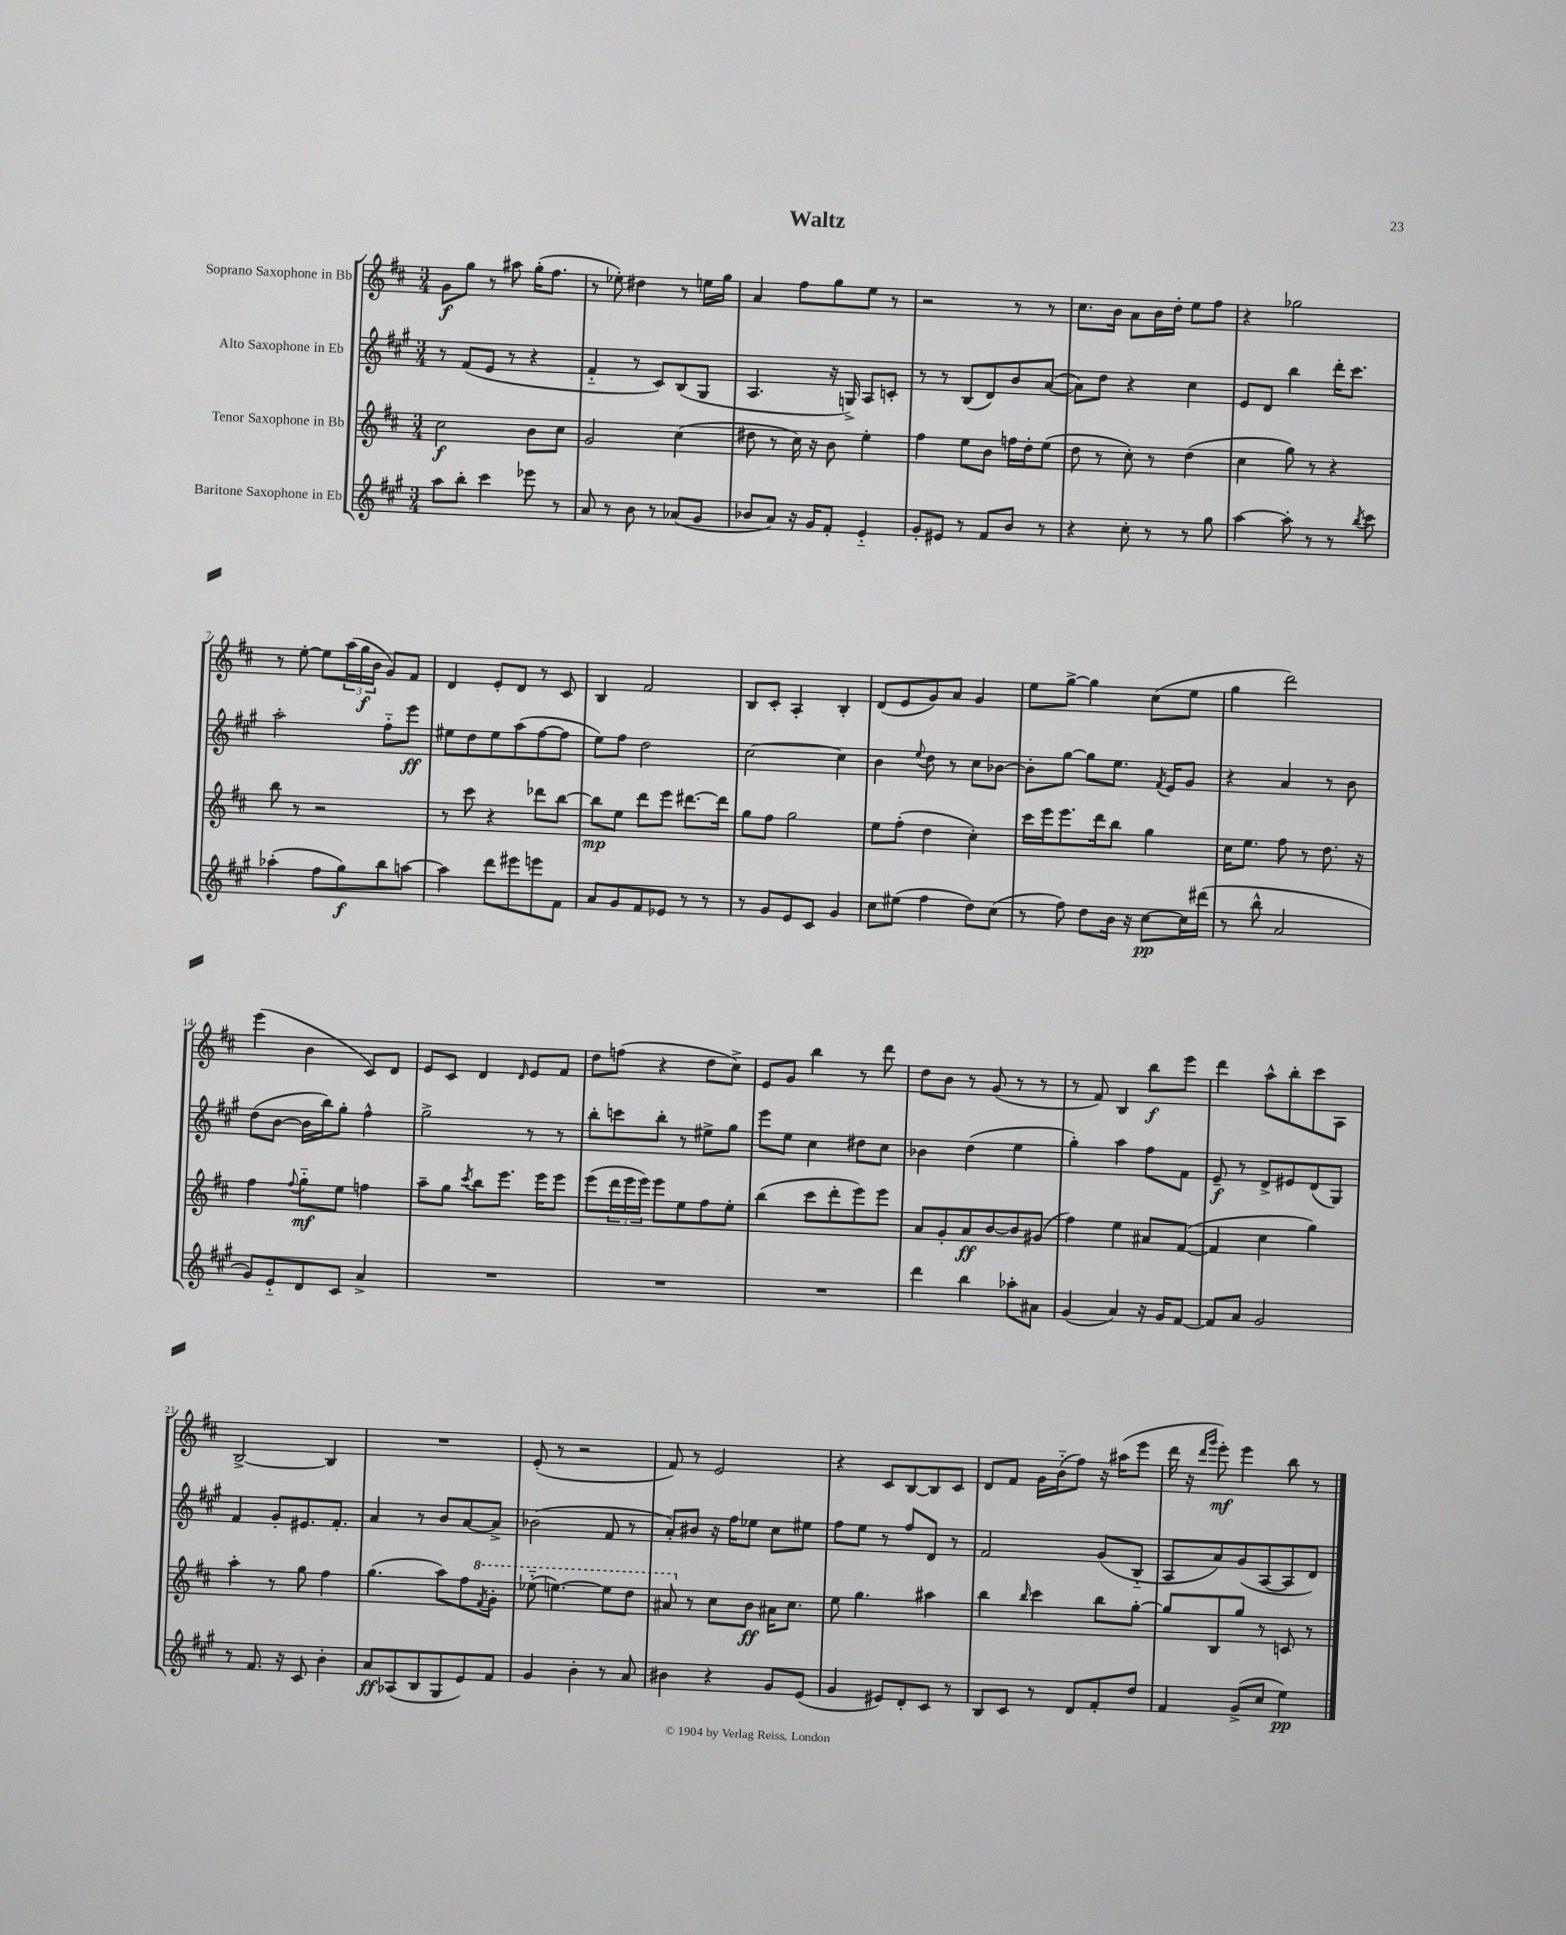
\header { title = "Waltz" }
<<
\new StaffGroup <<
\new Staff = "s0" \with { instrumentName = "Soprano Saxophone in Bb" } {
    \clef treble \key d \major \numericTimeSignature \time 3/4
    g'8\f g''8 r8 ais''8 g''16-.( fis''8. |
    r8 ees''8-.) dis''4 r8 e''16 g''16 |
    a'4 fis''8 g''8 e''8 r8 |
    r2 r8 r8 |
    cis''8. b'16 a'8 b'16 d''16-. e''8 fis''8 |
    r4 ges''2 |
    r8 e''8~-. e''8 \tuplet 3/2 { a''16( g''16\f b'16 } g'8) fis'8 |
    d'4 e'8-. d'8 r8 cis'8 |
    b4 fis'2 |
    b8 cis'8-. a4-. b4-. |
    d'8( e'8 g'8) a'8 g'4 |
    e''8 g''8~-> g''4 cis''8( e''8 |
    g''4 d'''2) |
    e'''4( b'4 cis'8) d'8 |
    e'8 cis'8 d'4 \grace { d'16 } e'8 fis'8 |
    d''8 f''8( r4 d''8 cis''8->) |
    e'8 g'8 b''4 r8 d'''8 |
    d''8 b'8 r8 g'8( r8 r8 |
    r8 fis'8) b4 b''8\f e'''8 |
    d'''4 a''8-^ b''8-. cis'''8 a8 |
    b2~-> b4 |
    R2. |
    e'8-.( r8 r2 |
    fis'8) r8 e'2 |
    r4 cis'8 b8~ b8 cis'8 |
    d'8 fis'8 g'16 b'16-_( fis''8) r16 ais''16( e'''8 |
    d'''16 r16 \grace { d'''16 g'''16 } e'''8-.\mf) e'''4 b''8 r8 \bar "|." |
}
\new Staff = "s1" \with { instrumentName = "Alto Saxophone in Eb" } {
    \clef treble \key a \major \numericTimeSignature \time 3/4
    r8 fis'8( e'8 r8 r4 |
    fis'4-_ r8 cis'8) b8( gis8 |
    a4. r16 g16->) a8 c'8-. |
    r8 r8 b8( d'8) b'8 a'8~( |
    a'8) d''8 r4 cis''4 |
    e'8 d'8 b''4 d'''16-. cis'''8. |
    a''2-. fis''8-_ e'''8\ff |
    eis''8 d''8 eis''8 a''8( fis''8~ fis''8 |
    e''8) fis''8 d''2 |
    cis''2~ cis''4 |
    b'4 \appoggiatura { e''8 } d''8 r8 cis''8 bes'8~ |
    bes'8-. gis''8~ gis''8 e''8. \acciaccatura { fis'8 } e'16 gis'8 |
    r4 a'4 r8 b'8 |
    d''8( b'8~ b'16 b''16) gis''8-. fis''4-^ |
    gis''2-> r8 r8 |
    b''8-. c'''8 b''8-. r8 eis''8-> gis''8 |
    e'''8 e''8 cis''4 dis''8 cis''8 |
    bes'4 d''4( e''4 |
    gis''4-.) a''4 fis''8 fis'8 |
    e'8--\f r8 d'8-> eis'8 d'8( gis8) |
    fis'4 gis'8-. eis'8. fis'8.-. |
    a'4 r8 b'8 a'8~ a'8-> |
    bes'2( fis'8 r8 |
    a'8-.) bis'8 r16 fis''16 ees''8 cis''8 eis''8 |
    fis''8 e''8 r8 fis''8 d'8 r8 |
    fis'2 gis'8( b8-_ |
    a8 a'8) gis'8( a8~ a8 d'8) \bar "|." |
}
\new Staff = "s2" \with { instrumentName = "Tenor Saxophone in Bb" } {
    \clef treble \key d \major \numericTimeSignature \time 3/4
    cis''2\f b'8 cis''8 |
    g'2 cis''4( |
    dis''8 r8 cis''16) r16 b'8 e''4-. |
    fis''4 e''8 b'8 f''16 d''16-. e''8( |
    d''8 r8 cis''8-.) r8 d''4( |
    cis''4 g''8) r8 r4 |
    b''8 r8 r2 |
    r8 cis'''8 r4 des'''8 b''8~ |
    b''8\mp e''8 d'''8 e'''8 dis'''8.~ dis'''16 |
    g''8 fis''8 g''2 |
    e''8 fis''8-.( d''4 cis''4-.) |
    cis'''16 e'''16 e'''8. d'''16 b''8 g''4 |
    cis''16 e''8. fis''8 r8 d''8. r16 |
    fis''4 \appoggiatura { fis''8 } g''8-_\mf e''8 f''4 |
    a''8-- g''8 \acciaccatura { cis'''8 } b''8 e'''8. e'''16 e'''8 |
    e'''8( \tuplet 3/2 { d'''16 e'''16 e'''16) } e'''8 e''8 fis''8 e''8-. |
    b''4( cis'''8 d'''8-. e'''8) e'''8 |
    a'8 g'8-. a'8\ff b'8~ b'8 gis'8( |
    fis''4) e''4 ais'8 fis'8~( |
    fis'4 cis''4 g''4) |
    a''4-. r8 g''8 fis''4 |
    g''4.( a''8) fis''8 \ottava #1 \acciaccatura { fis''8 } g''8-. |
    ees'''8-_( e'''4.~) e'''8 d'''8 |
    ais''8 \ottava #0 r8 cis''8 b'8\ff ais'16 cis''8. |
    e''8 g''4. ais''4 |
    b''4 \grace { b''16 } cis'''4 b''8 g''8~-. |
    g''8 b8 g''8 r8 c'8 r8 \bar "|." |
}
\new Staff = "s3" \with { instrumentName = "Baritone Saxophone in Eb" } {
    \clef treble \key a \major \numericTimeSignature \time 3/4
    a''8 b''8-. cis'''4 ees'''8 r8 |
    a'8 r8 b'8 r8 aes'8( gis'8 |
    bes'8 a'8) r16 gis'16 fis'8-. e'4-_ |
    gis'8-. eis'8 r8 fis'8 b'8 r8 |
    r4 cis''8-. r8 r8 gis''8 |
    a''4~ a''8-. r8 r8 \acciaccatura { b''8 } cis'''8 |
    aes''4-.( fis''8 gis''8\f) b''8 a''8~ |
    a''4 d'''8 eis'''8 e'''8 fis'8 |
    a'8 gis'8 fis'8 ees'8 r8 r8 |
    r8 gis'8 e'8 cis'8 gis'4 |
    cis''8 eis''8( fis''4 d''8) cis''8( |
    r8 fis''8) d''8 b'16 r16 cis''8~\pp cis''16 dis'''16( |
    r8 b''8-^ a'2 |
    gis'8) e'8-_ d'8 cis'8 a'4-> |
    R2. |
    R2. |
    R2. |
    d'''4 b''4 aes''8-. ais'8 |
    gis'4( a'4) r16 gis'16 fis'8~ |
    fis'8 a'8 gis'2 |
    r8 fis'8. r16 cis'8 b'4-. |
    a'8\ff aes8( b8 gis8 e'8) fis'8 |
    gis'4 b'4-. r8 a'8 |
    bis'4 r4 gis'8 e'8( |
    gis'4 eis'8) d'8-. cis'8 r8 |
    b8 cis'8 r8 d'8 fis'8-. d''8 |
    fis'4 gis'8->( cis''8 e''4\pp) \bar "|." |
}
>>
>>
